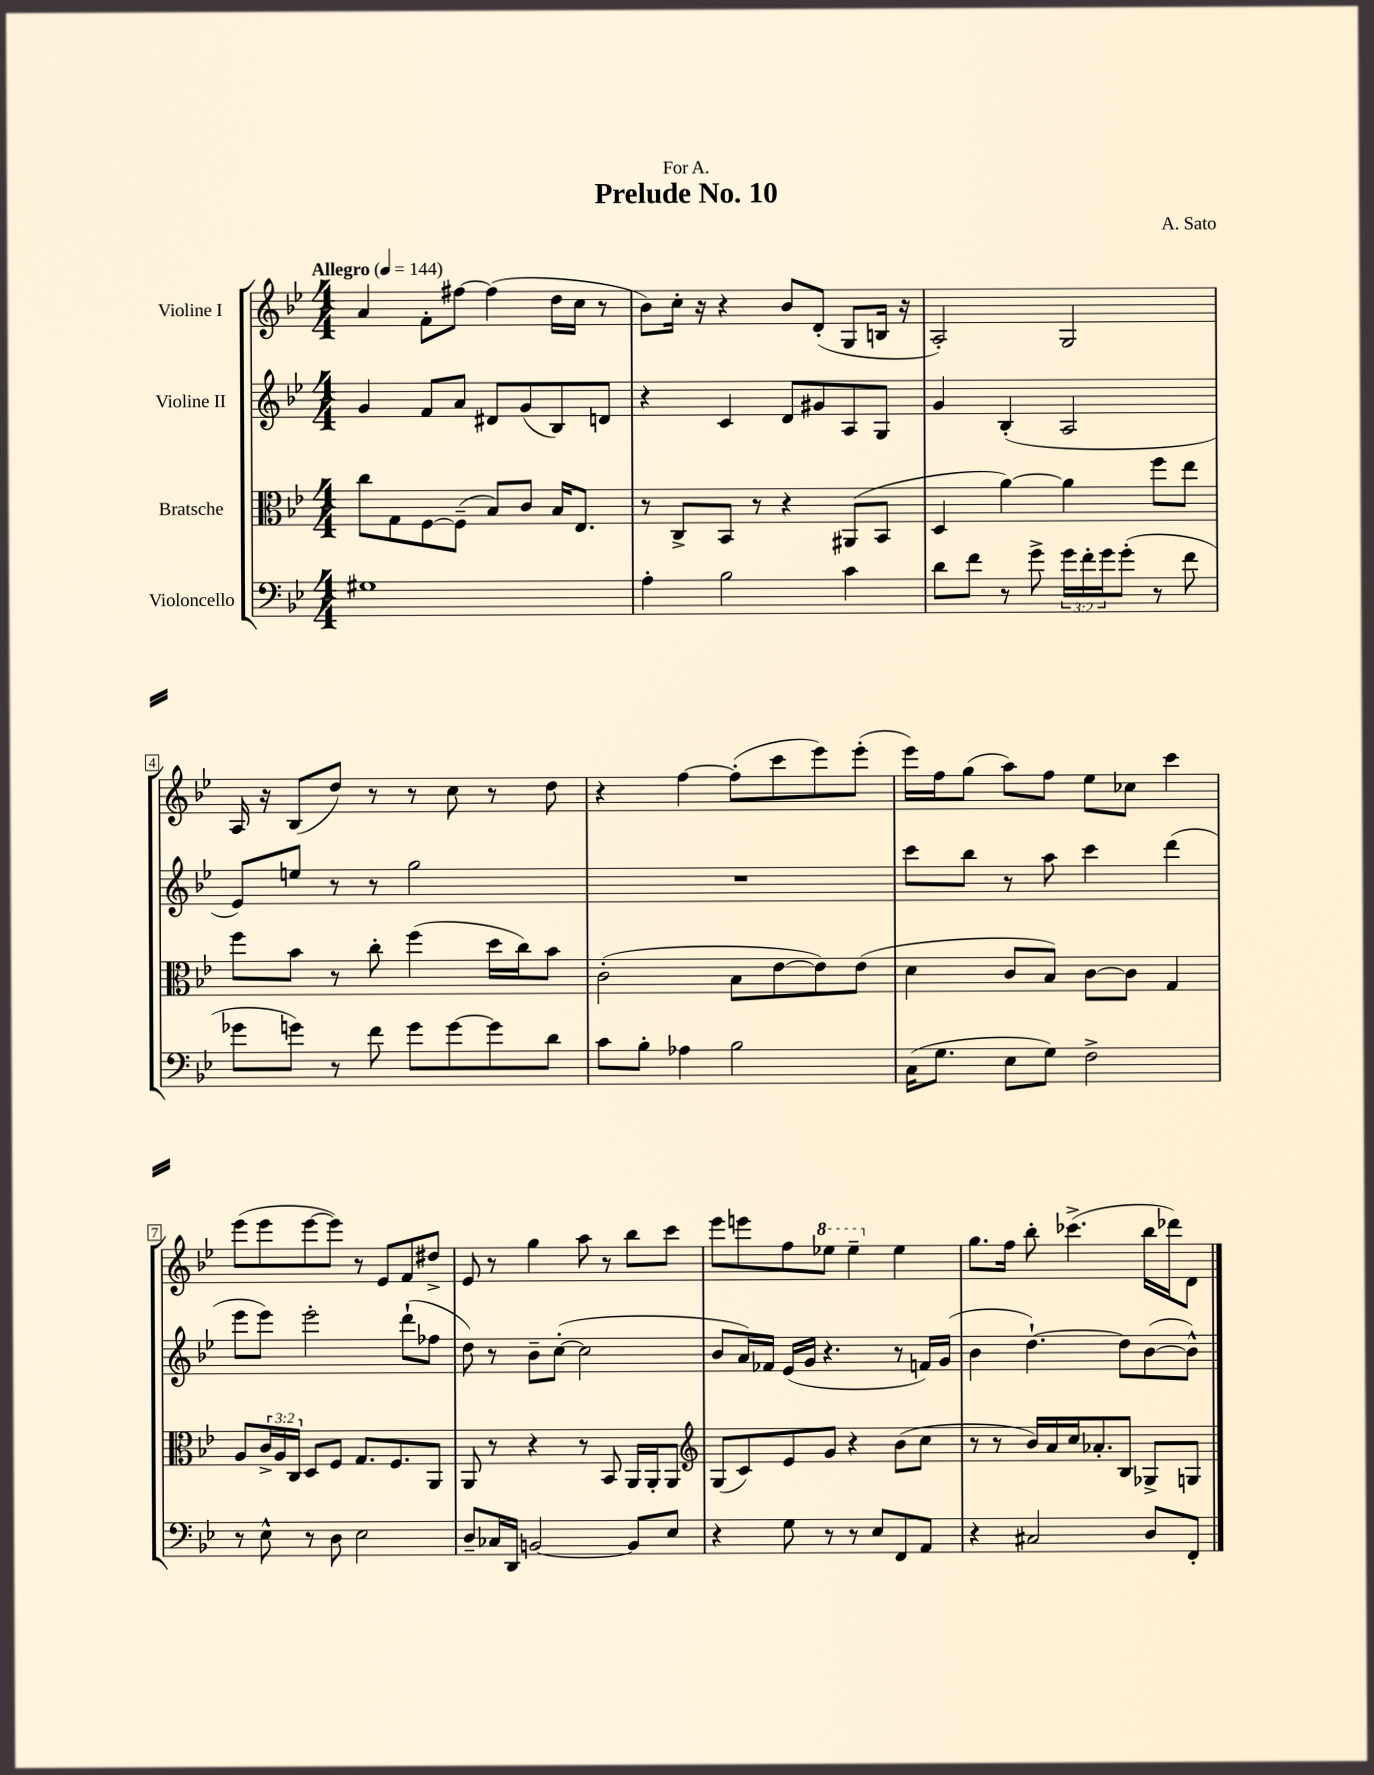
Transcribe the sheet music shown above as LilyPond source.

\header { title = "Prelude No. 10" composer = "A. Sato" dedication = "For A." }
<<
\new StaffGroup <<
\new Staff = "s0" \with { instrumentName = "Violine I" } {
    \clef treble \key bes \major \numericTimeSignature \time 4/4 \tempo "Allegro" 4 = 144
    a'4 f'8-. fis''8~ fis''4( d''16 c''16 r8 |
    bes'8) c''16-. r16 r4 bes'8 d'8-.( g8 b16 r16 |
    a2-.) g2 |
    a16 r16 bes8( d''8) r8 r8 c''8 r8 d''8 |
    r4 f''4~ f''8-.( c'''8 ees'''8) ees'''8-.( |
    ees'''16) f''16 g''8( a''8) f''8 ees''8 ces''8 c'''4 |
    ees'''8( ees'''8 ees'''8~ ees'''8) r8 ees'8 f'8 dis''8-> |
    ees'8 r8 g''4 a''8 r8 bes''8 c'''8 |
    ees'''8 e'''8 f''8 \ottava #1 ees'''8 ees'''4-- \ottava #0 ees''4 |
    g''8. f''16 bes''8-. ces'''4.->( bes''16 des'''16) d'8 \bar "|." |
}
\new Staff = "s1" \with { instrumentName = "Violine II" } {
    \clef treble \key bes \major \numericTimeSignature \time 4/4
    g'4 f'8 a'8 dis'8 g'8( bes8) d'8 |
    r4 c'4 d'8 gis'8 a8 g8 |
    g'4 bes4-.( a2 |
    ees'8) e''8 r8 r8 g''2 |
    R1 |
    c'''8 bes''8 r8 a''8 c'''4 d'''4( |
    ees'''8 ees'''8) ees'''2-. d'''8-!( fes''8 |
    d''8) r8 bes'8-- c''8~-.( c''2 |
    bes'8 a'16) fes'16 ees'16( g'16 r4. r8 f'16) g'16( |
    bes'4 d''4.~-!) d''8 bes'8~( bes'8-^) \bar "|." |
}
\new Staff = "s2" \with { instrumentName = "Bratsche" } {
    \clef alto \key bes \major \numericTimeSignature \time 4/4 \override Staff.TupletNumber.text = #tuplet-number::calc-fraction-text
    c''8 g8 f8~ f8--( bes8) c'8 bes16 ees8. |
    r8 c8-> bes,8 r8 r4 ais,8( bes,8 |
    d4 a'4~) a'4 f''8 ees''8 |
    f''8 bes'8 r8 c''8-. f''4( d''16 c''16) bes'8 |
    c'2-.( bes8 ees'8~ ees'8) ees'8( |
    d'4 c'8 bes8) c'8~ c'8 g4 |
    a8 \tuplet 3/2 { c'16-> a16 c16 } d8 f8 g8. f8. a,8 |
    a,8 r8 r4 r8 bes,8 a,16 a,16-. a,8 |
    \clef treble g8( c'8) ees'8 g'8 r4 bes'8( c''8 |
    r8 r8 bes'16) a'16 c''16 aes'8.-. bes8 ges8-> g8 \bar "|." |
}
\new Staff = "s3" \with { instrumentName = "Violoncello" } {
    \clef bass \key bes \major \numericTimeSignature \time 4/4 \override Staff.TupletNumber.text = #tuplet-number::calc-fraction-text
    gis1 |
    a4-. bes2 c'4 |
    d'8 f'8 r8 g'8-> \tuplet 3/2 { g'16 f'16-. g'16 } g'8-.( r8 f'8 |
    ges'8 g'8) r8 f'8 g'8 g'8~ g'8 d'8 |
    c'8 bes8-. aes4 bes2 |
    c16( g8. ees8 g8) f2-> |
    r8 ees8-^ r8 d8 ees2 |
    d8-- ces16 d,16 b,2~ b,8 ees8 |
    r4 g8 r8 r8 ees8 f,8 a,8 |
    r4 cis2 d8 f,8-. \bar "|." |
}
>>
>>
\layout { \context { \Score \override BarNumber.stencil = #(make-stencil-boxer 0.1 0.3 ly:text-interface::print) } }
